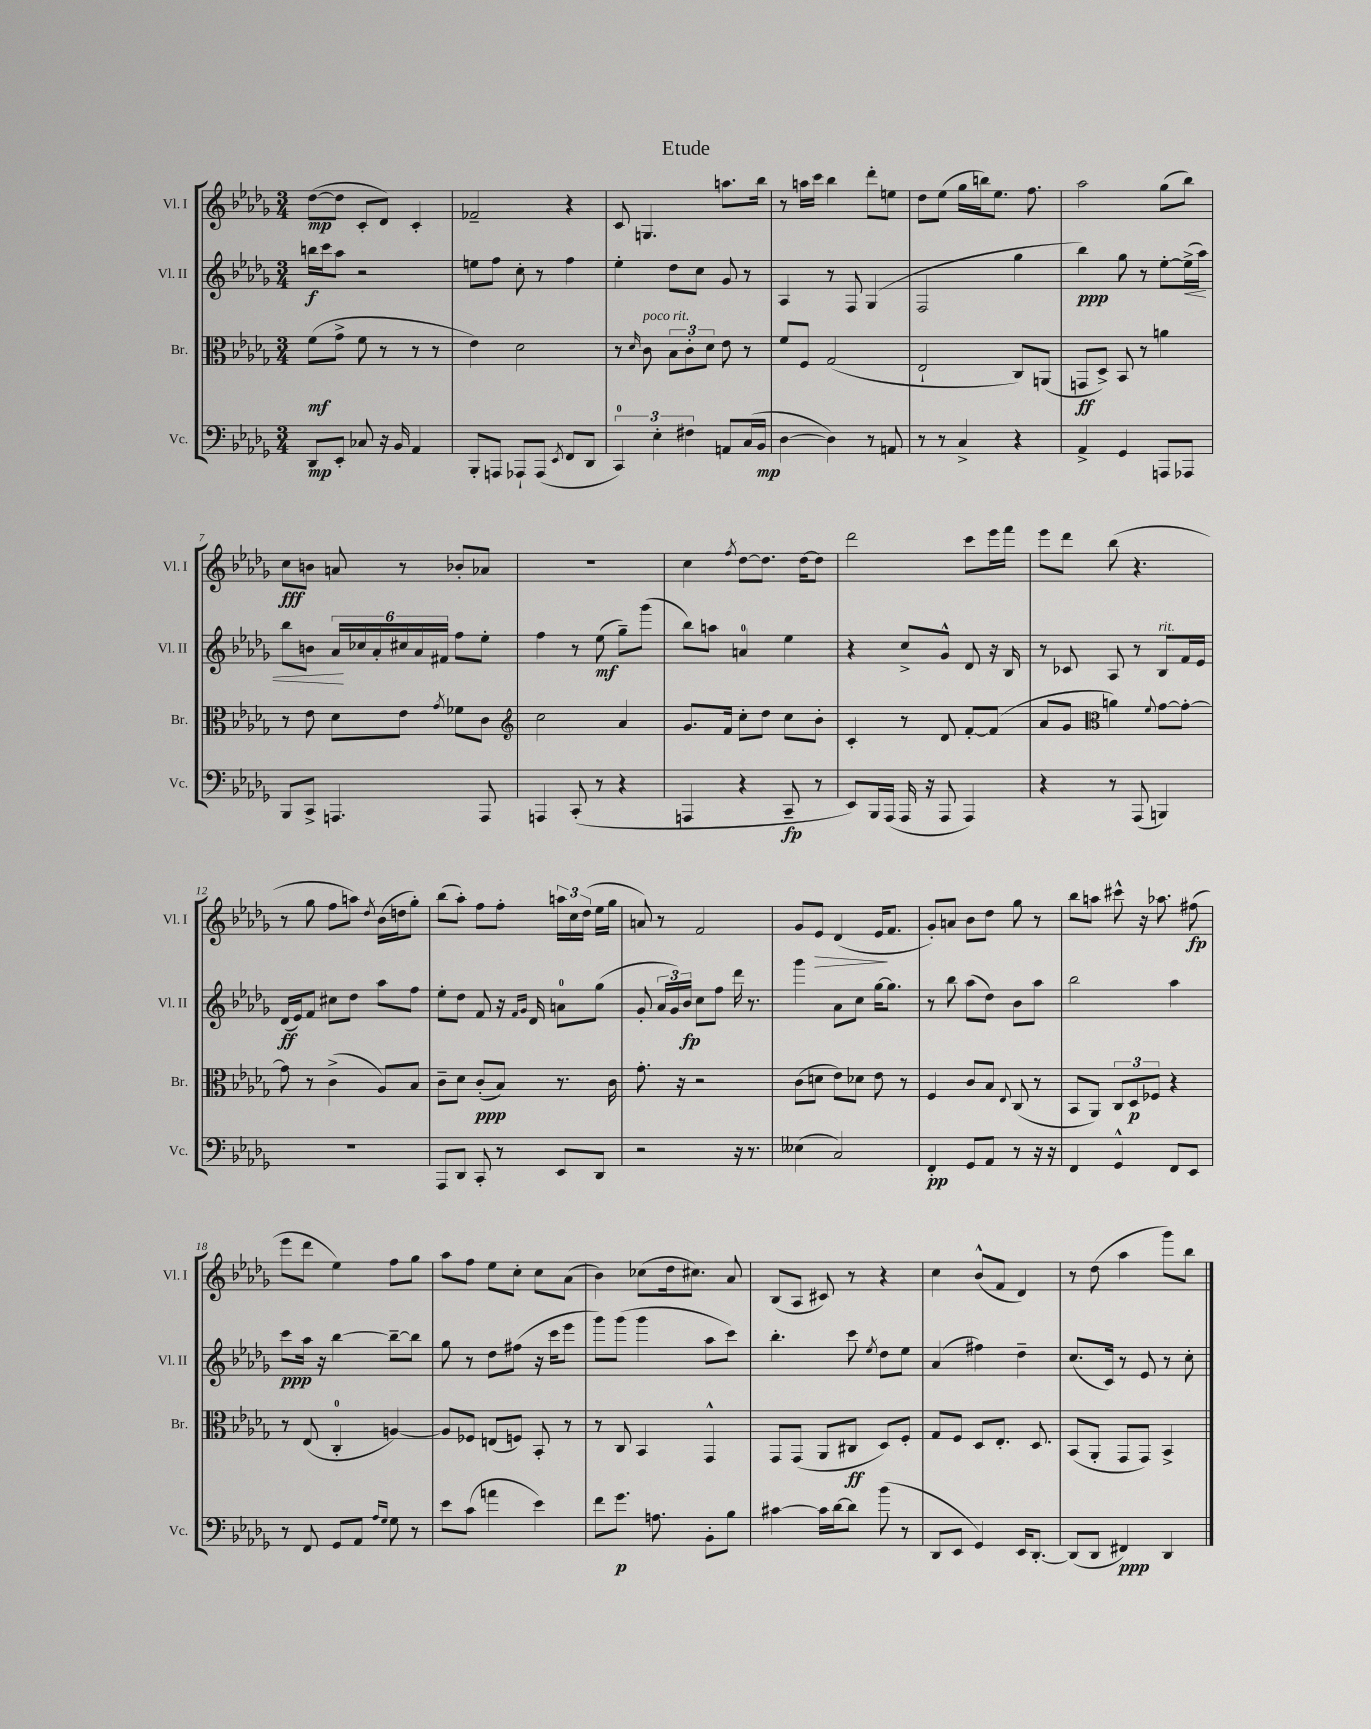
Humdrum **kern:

**kern	**dynam	**kern	**dynam	**kern	**dynam	**kern	**dynam
*part4	*part4	*part3	*part3	*part2	*part2	*part1	*part1
*staff4	*staff4	*staff3	*staff3	*staff2	*staff2	*staff1	*staff1
*I"Vc.	*	*I"Br.	*	*I"Vl. II	*	*I"Vl. I	*
*I'Vc.	*	*I'Br.	*	*I'Vl. II	*	*I'Vl. I	*
*clefF4	*	*clefC3	*	*clefG2	*	*clefG2	*
*k[b-e-a-d-g-]	*	*k[b-e-a-d-g-]	*	*k[b-e-a-d-g-]	*	*k[b-e-a-d-g-]	*
*M3/4	*	*M3/4	*	*M3/4	*	*M3/4	*
=1	=1	=1	=1	=1	=1	=1	=1
8DD-/L	mp	(8f\L	mf	16bbn\LL	f	([8dd-\L	mp
.	.	.	.	16ccc\J	.	.	.
8EE-'/J	.	8g-^\J	.	8aa-\J	.	8dd-\J]	.
8C-X/	.	8f\	.	2r	.	8c'/L	.
16r	.	8r	.	.	.	8d-/J)	.
16BB-/	.	.	.	.	.	.	.
4AA-/	.	8r	.	.	.	4c'/	.
.	.	8r	.	.	.	.	.
=2	=2	=2	=2	=2	=2	=2	=2
8BBB-'/L	.	4e-\)	.	8een\L	.	2f-X~/	.
8AAAn/J	.	.	.	8ff\J	.	.	.
8AAA-X`/L	.	2d-\	.	8cc'\	.	.	.
(8AAA-/J	.	.	.	8r	.	.	.
8qEE-/	.	.	.	.	.	.	.
8FF/L	.	.	.	4ff\	.	4r	.
8DD-/J	.	.	.	.	.	.	.
=3	=3	=3	=3	=3	=3	=3	=3
6CC/)	.	8r	.	4ee-'\	.	8c/	.
.	.	16qqd-/	.	.	.	.	.
!	!	!LO:TX:a:i:t=poco rit.	!	!	!	!	!
.	.	8c\	.	.	.	4.Gn/	.
6E-'\	.	.	.	.	.	.	.
.	.	12B-\L	.	8dd-\L	.	.	.
6F#X\	.	12c'\	.	.	.	.	.
.	.	.	.	8cc\J	.	.	.
.	.	12d-\J	.	.	.	.	.
8AAn/L	.	8e-\	.	8g-/	.	8.aan\L	.
(16C/L	.	8r	.	8r	.	.	.
16BB-/JJ	mp	.	.	.	.	16bb-\Jk	.
=4	=4	=4	=4	=4	=4	=4	=4
[4D-\	.	8f/L	.	4A-/	.	8r	.
.	.	8F/J	.	.	.	16aan\LL	.
.	.	.	.	.	.	16ccc\JJ	.
4D-\])	.	(2G-/	.	8r	.	4bb-\	.
.	.	.	.	8F/	.	.	.
8r	.	.	.	(4G-/	.	8ddd-'\L	.
8AAn/	.	.	.	.	.	8een\J	.
=5	=5	=5	=5	=5	=5	=5	=5
8r	.	2E-`/	.	2F/	.	8dd-\L	.
8r	.	.	.	.	.	(8ee-\J	.
4C^/	.	.	.	.	.	16gg-\LL	.
.	.	.	.	.	.	16bbn\J)	.
.	.	.	.	.	.	8.ee-\J	.
4r	.	8C/L)	.	4gg-\	.	.	.
.	.	.	.	.	.	8.ff\	.
.	.	(8AAn/J	.	.	.	.	.
=6	=6	=6	=6	=6	=6	=6	=6
4AA-^/	.	8GGn/L	ff	4bb-\)	ppp	2aa-\	.
.	.	8D-^/J)	.	.	.	.	.
4GG-/	.	8BB-/	.	8gg-\	.	.	.
.	.	8r	.	8r	.	.	.
8AAAn/L	.	4an\	.	[8ee-'\L	.	(8gg-\L	.
!	!	!	!	!	!LO:HP:b	!	!
8AAA-X/J	.	.	.	(16ee-^\L]	<	8bb-\J)	.
.	.	.	.	16aa-\JJ)	.	.	.
!!LO:LB:g=z
=7	=7	=7	=7	=7	=7	=7	=7
8BBB-/L	.	8r	.	8bb-\L	.	8cc\L	fff
8CC^/J	.	8e-\	.	8bn\J	.	8bn\J	.
4.AAAn/	.	8d-\L	.	24a-/LL	.	8an/	.
.	.	.	.	24cc-X/	[	.	.
.	.	.	.	24a-'/	.	.	.
.	.	8e-\J	.	24cc#X/	.	8r	.
.	.	.	.	24a-/	.	.	.
.	.	.	.	24f#X/JJ	.	.	.
.	.	8qg-/	.	.	.	.	.
.	.	8f-X\L	.	8ff\L	.	8b-X'/L	.
8AAA/	.	8c\J	.	8ee-'\J	.	8a-X/J	.
=8	=8	=8	=8	=8	=8	=8	=8
*	*	*clefG2	*	*	*	*	*
4AAAn/	.	2cc\	.	4ff\	.	2.r	.
(8CC'/	.	.	.	8r	.	.	.
8r	.	.	.	(8ee-\	mf	.	.
4r	.	4a-/	.	8gg-~\L)	.	.	.
.	.	.	.	(8ggg-\J	.	.	.
=9	=9	=9	=9	=9	=9	=9	=9
4AAAn/	.	8.g-/L	.	8bb-\L)	.	4cc\	.
.	.	.	.	8aan\J	.	.	.
.	.	16f/Jk	.	.	.	.	.
.	.	.	.	.	.	8qff/	.
4r	.	8cc'\L	.	4an/	.	[8dd-\L	.
.	.	8dd-\J	.	.	.	8.dd-\J]	.
8CC~/	fp	8cc\L	.	4ee-\	.	.	.
.	.	.	.	.	.	[16dd-\KL	.
8r	.	8b-'\J	.	.	.	8dd-\J]	.
=10	=10	=10	=10	=10	=10	=10	=10
8EE-/L)	.	4c'/	.	4r	.	2ddd-\	.
16BBB-/L	.	.	.	.	.	.	.
(16AAA-/JJ	.	.	.	.	.	.	.
16AAA-/	.	8r	.	8cc^/L	.	.	.
16r	.	.	.	.	.	.	.
8AAA-/	.	8d-/	.	8g-^^/J	.	.	.
4AAA-/)	.	[8f'/L	.	8d-/	.	8ccc\L	.
.	.	(8f/J]	.	16r	.	16eee-\L	.
.	.	.	.	16B-/	.	16fff\JJ	.
=11	=11	=11	=11	=11	=11	=11	=11
4r	.	8a-/L	.	8r	.	8eee-\L	.
.	.	8g-/J	.	8c-X/	.	8ddd-\J	.
*	*	*clefC3	*	*	*	*	*
8r	.	4an\)	.	8A-/	.	(8bb-\	.
(8AAA-/	.	.	.	8r	.	4.r	.
.	.	8qqf/	.	.	.	.	.
!	!	!	!	!LO:TX:a:i:t=rit.	!	!	!
4BBBn/)	.	[8g-\L	.	8B-/L	.	.	.
.	.	8g-'\J_	.	16f/L	.	.	.
.	.	.	.	16e-/JJ	.	.	.
!!LO:LB:g=z
=12	=12	=12	=12	=12	=12	=12	=12
2.r	.	8g-\]	.	(16d-/LL	ff	8r	.
.	.	.	.	16e-/J)	.	.	.
.	.	8r	.	8f/J	.	8gg-\	.
.	.	(4c^\	.	8cc#X\L	.	8ff\L	.
.	.	.	.	8dd-\J	.	8aan\J)	.
.	.	.	.	.	.	8qdd-/	.
.	.	8A-/L)	.	8aa-\L	.	(16b-\LL	.
.	.	.	.	.	.	16ddn\J	.
.	.	8B-/J	.	8ff\J	.	8gg-'\J)	.
=13	=13	=13	=13	=13	=13	=13	=13
8AAA-/L	.	8c~\L	.	8ee-'\L	.	(8bb-\L	.
8DD-/J	.	8d-\J	.	8dd-\J	.	8aa-'\J)	.
8CC'/	.	(8c'/L	ppp	8f/	.	8ff\L	.
8r	.	8B-/J)	.	16r	.	8ff'\J	.
.	.	.	.	16qqf/LL	.	.	.
.	.	.	.	16qqg-/JJ	.	.	.
.	.	.	.	16d-/	.	.	.
8EE-/L	.	8.r	.	8an\L	.	24aan\LL	.
.	.	.	.	.	.	24cc\	.
.	.	.	.	.	.	(24dd-\JJ	.
8DD-/J	.	.	.	(8gg-\J	.	16ee-\LL	.
.	.	16c\	.	.	.	16gg-\JJ	.
=14	=14	=14	=14	=14	=14	=14	=14
2r	.	8.g-'\	.	8g-'/	.	8an/)	.
.	.	.	.	24a-/LL	.	8r	.
.	.	.	.	24g-/)	.	.	.
.	.	16r	.	.	.	.	.
.	.	.	.	24b-/JJ	fp	.	.
.	.	2r	.	8cc\L	.	2f/	.
.	.	.	.	8ff\J	.	.	.
16r	.	.	.	16ddd-\	.	.	.
8.r	.	.	.	8.r	.	.	.
=15	=15	=15	=15	=15	=15	=15	=15
(4E--X\	.	(8c\L	.	4ggg-\	.	8g-/L	.
!	!	!	!	!	!	!	!LO:HP:b
.	.	8dn\J	.	.	.	8e-/J	>
2C/)	.	8e-\L)	.	8a-\L	.	(4d-/	.
.	.	8d-X\J	.	8cc\J	.	.	.
.	.	8e-\	.	[16gg-\KL	.	16e-/KL	.
.	.	.	.	8.gg-\J]	.	8.f/J	]
.	.	8r	.	.	.	.	.
=16	=16	=16	=16	=16	=16	=16	=16
4FF'/	pp	4F/	.	8r	.	8g-'/L)	.
.	.	.	.	8bb-\	.	8an/J	.
8GG-/L	.	8c/L	.	(8aa-\L	.	8b-\L	.
8AA-/J	.	8B-/J	.	8dd-\J)	.	8dd-\J	.
.	.	8qqE-/	.	.	.	.	.
8r	.	(8C/	.	8b-\L	.	8gg-\	.
16r	.	8r	.	8aa-\J	.	8r	.
16r	.	.	.	.	.	.	.
=17	=17	=17	=17	=17	=17	=17	=17
4FF/	.	8BB-/L	.	2bb-\	.	8bb-\L	.
.	.	8AA-/J)	.	.	.	8aan\J	.
4GG-^^/	.	12C/L	.	.	.	8ccc#X^^\	.
.	.	12D-/	p	.	.	.	.
.	.	.	.	.	.	16r	.
.	.	12F-X/J	.	.	.	.	.
.	.	.	.	.	.	8.aa-X\	.
8FF/L	.	4r	.	4aa-\	.	.	.
8EE-/J	.	.	.	.	.	(8ff#X\	fp
!!LO:LB:g=z
=18	=18	=18	=18	=18	=18	=18	=18
8r	.	8r	.	8ccc\L	ppp	8eee-\L	.
8FF/	.	(8E-/	.	16aa-\Jk	.	8ddd-\J	.
.	.	.	.	16r	.	.	.
8GG-/L	.	4C'/	.	[4bb-\	.	4ee-\)	.
8AA-/J	.	.	.	.	.	.	.
16qqA-/LL	.	.	.	.	.	.	.
16qqG-/JJ	.	.	.	.	.	.	.
8G-\	.	[4An/)	.	8bb-~\L_	.	8ff\L	.
8r	.	.	.	8bb-\J]	.	8gg-\J	.
=19	=19	=19	=19	=19	=19	=19	=19
8e-\L	.	8A/L]	.	8gg-\	.	8aa-\L	.
(8c\J	.	8F-X/J	.	8r	.	8ff\J	.
4an\	.	(8En/L	.	8dd-\L	.	8ee-\L	.
.	.	8Fn/J)	.	(8ff#X\J	.	8cc'\J	.
4e-\)	.	8BB-'/	.	16r	.	8cc\L	.
.	.	.	.	16ccc\KL	.	.	.
.	.	8r	.	8eee-\J	.	(8a-\J	.
=20	=20	=20	=20	=20	=20	=20	=20
8f\L	.	8r	.	8ggg-\L)	.	4b-\)	.
8.g-\J	p	8C/	.	(8ggg-\J	.	.	.
.	.	4BB-/	.	4ggg-\	.	(8cc-X\L	.
8.An\	.	.	.	.	.	.	.
.	.	.	.	.	.	16dd-\k	.
.	.	.	.	.	.	8.cc#X\J)	.
8BB-'\L	.	4GG-^^/	.	8aa-\L	.	.	.
8B-\J	.	.	.	8ccc\J)	.	8a-/	.
=21	=21	=21	=21	=21	=21	=21	=21
[4c#X\	.	8GG-/L	.	4.bb-'\	.	(8B-/L	.
.	.	(8GG-/J	.	.	.	8A-/J	.
16c#\LL]	.	8AA-/L	.	.	.	8c#X/)	.
[16d-\J	.	.	.	.	.	.	.
8d-\J]	.	8C#X/J	ff	8ccc\	.	8r	.
.	.	.	.	8qee-/	.	.	.
(8b-\	.	8D-/L)	.	8dd-\L	.	4r	.
8r	.	8F'/J	.	8ee-\J	.	.	.
=22	=22	=22	=22	=22	=22	=22	=22
8DD-/L	.	8G-/L	.	(4a-/	.	4cc\	.
8EE-/J	.	8F/J	.	.	.	.	.
4GG-/)	.	8D-/L	.	4ff#X\)	.	(8b-^^/L	.
.	.	8.E-'/J	.	.	.	8f/J	.
16EE-/KL	.	.	.	4dd-~\	.	4d-/)	.
[8.DD-'/J	.	8.D-/	.	.	.	.	.
=23	=23	=23	=23	=23	=23	=23	=23
(8DD-/L]	.	(8BB-/L	.	(8.cc/L	.	8r	.
8DD-/J	.	8AA-'/J	.	.	.	(8dd-\	.
.	.	.	.	16c/Jk)	.	.	.
4FF#X/)	ppp	8GG-/L	.	8r	.	4aa-\	.
.	.	8GG-/J)	.	8e-/	.	.	.
4DD-/	.	4BB-^/	.	8r	.	8ggg-\L)	.
.	.	.	.	8cc'\	.	8bb-\J	.
==	==	==	==	==	==	==	==
*-	*-	*-	*-	*-	*-	*-	*-
